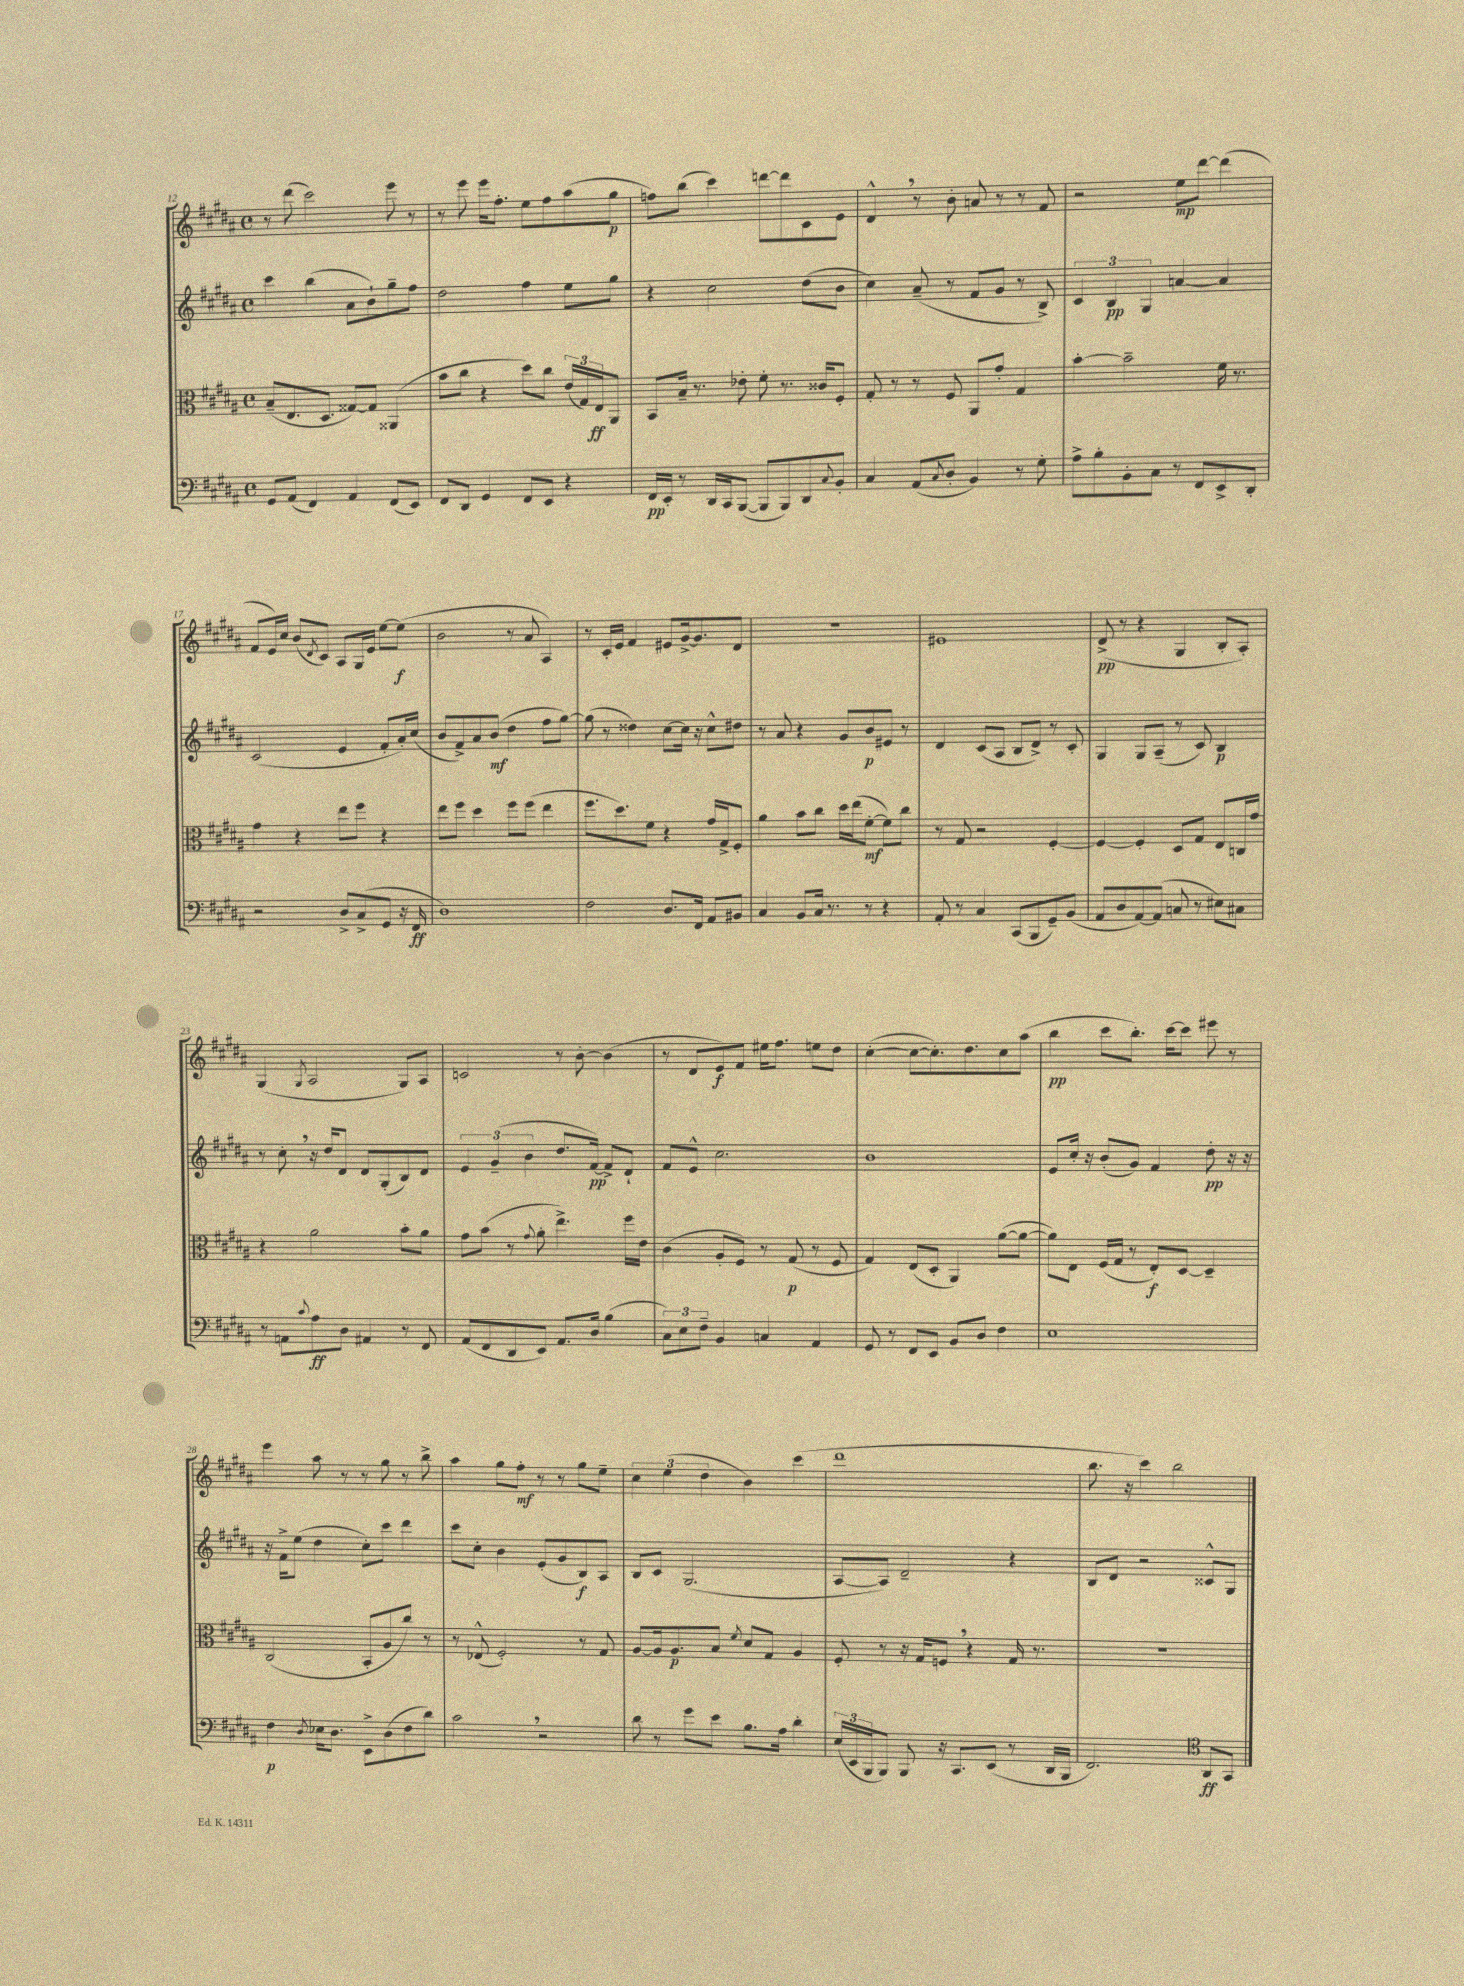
<<
\new StaffGroup <<
\new Staff = "s0" {
    \clef treble \key b \major \defaultTimeSignature \time 4/4
    r8 dis'''8( cis'''2) e'''8 r8 |
    r8 e'''8 e'''16 fis''8.-. e''8 fis''8 ais''8( gis''8\p |
    f''8) b''8( cis'''4) d'''8~ d'''8 cis'8 e'8 |
    dis'4-^ \breathe r8 b'8-. a'8 r8 r8 fis'8 |
    r2 e''8\mp dis'''8~ dis'''4( |
    fis'8 e'16) cis''16 b'8( \acciaccatura { dis'8 } cis'8) ais8 gis16 e'16 e''8~ e''8\f( |
    b'2 r8 ais'8 ais4) |
    r8 cis'16-. e'16 fis'4 eis'8 gis'16~-> gis'8. dis'8 |
    R1 |
    eis'1 |
    dis'8->\pp( r8 r4 gis4 b8-. ais8-.) |
    gis4( \acciaccatura { gis8 } ais2 gis8) ais8 |
    c'2 r8 b'8~-. b'4( |
    r8 dis'8 e'8\f) fis'8 eis''16 fis''8. e''8 dis''8 |
    cis''4~-.( cis''8~ cis''8.-.) dis''8. cis''8 ais''8( |
    b''4\pp cis'''8 b''8.-.) cis'''16~ cis'''8 eis'''8 r8 |
    e'''4 ais''8 r8 r8 gis''8 r8 b''8-> |
    ais''4 gis''8 fis''8-.\mf r8 r8 gis''8 e''8-- |
    \tuplet 3/2 { cis''4 e''4( dis''4 } b'4) cis'''4( |
    dis'''1 |
    b''8. r16 cis'''4) b''2 \bar "|." |
}
\new Staff = "s1" {
    \clef treble \key b \major \defaultTimeSignature \time 4/4
    cis'''4 b''4( ais'8 b'8-!) gis''8-- fis''8 |
    dis''2 fis''4 e''8 gis''8 |
    r4 cis''2 dis''8( b'8 |
    cis''4) ais'8--( r8 fis'8 gis'8 r8 b8->) |
    \tuplet 3/2 { cis'4 b4\pp gis4 } a'4~ a'4 |
    cis'2( e'4 fis'8-. ais'16-.) cis''16( |
    b'8 fis'8->) ais'8 b'8\mf( dis''4 fis''8 gis''8~) |
    gis''8( r8 disis''4) cis''8~ cis''16 r16 cis''8-^ dis''8 |
    r8 ais'8 r4 gis'8 b'8\p eis'8 r8 |
    dis'4 cis'8( ais8 b8 dis'8->) r8 cis'8-. |
    gis4 gis8 ais8--( r8 cis'8) b4\p |
    r8 cis''8-. \breathe r16 dis''16 dis'8 dis'8 gis8-.( b8) dis'8 |
    \tuplet 3/2 { e'4 gis'4--( b'4 } dis''8. fis'16~\pp) fis'8-> dis'8-! |
    fis'8 e'8-^ cis''2. |
    b'1 |
    e'8 cis''16-. r16 b'8-.( gis'8) fis'4 dis''8-.\pp r16 r16 |
    r16 fis'16-> e''8( dis''4 cis''8-.) cis'''8 dis'''4 |
    cis'''8 cis''8-. b'4 e'8-.( gis'8 b8\f) ais8 |
    b8 cis'8 gis2.( |
    ais8~ ais8) dis'2-- r4 |
    b8 dis'8 r2 cisis'8-^ gis8 \bar "|." |
}
\new Staff = "s2" {
    \clef alto \key b \major \defaultTimeSignature \time 4/4
    b8--( e8. dis8. gisis8~) gisis8 aisis,4( |
    b'8 cis''8 r4 dis''8) cis''8 \tuplet 3/2 { e'16( gis16) e16\ff } ais,8 |
    b,8 b16-- r8. ees'8-. fis'8-. r8. cisis'16 fis8-. |
    gis8-. r8 r8 fis8 ais,8 gis'8-. gis4 |
    b'4~-. b'2-- fis'16 r8. |
    gis'4 r4 e''8 fis''8 r4 |
    e''8 fis''8 dis''4 fis''8 fis''8( e''4 |
    fis''8. dis''8.) fis'8 r4 gis'16 gis16-> fis8-. |
    ais'4 b'8 cis''8 dis''16 e''16( fis'8~-.\mf fis'8) cis''8 |
    r8 gis8 r2 fis4~-. |
    fis4~ fis4-. dis8 gis8 e8 c16 gis'16 |
    r4 ais'2 b'8-. ais'8 |
    gis'8 b'8( r8 \appoggiatura { gis'8 } ais'8-. e''4.->) fis''16 e'16 |
    cis'4( ais8-. fis8) r8 gis8\p( r8 fis8 |
    gis4) e8( dis8-. ais,4) ais'8~( ais'8~ |
    ais'8) e8 fis16( gis16 r8 e8-.\f) dis8~ dis4-- |
    cis2( b,8-. ais8 cis''8) r8 |
    r8 ees8-^( fis2-.) r8 gis8 |
    ais8~ ais16 ais8.\p b8 \acciaccatura { fis'8 } dis'8 gis8 ais4 |
    fis8-. r8 r16 gis16 f8 \breathe r4 gis16 r8. |
    R1 \bar "|." |
}
\new Staff = "s3" {
    \clef bass \key b \major \defaultTimeSignature \time 4/4
    gis,8 ais,8( fis,4) ais,4 fis,8( e,8) |
    fis,8 dis,8 gis,4 fis,8 e,8 r4 |
    fis,16\pp e,16-. r8 dis,16 cis,16 b,,8~( b,,8 b,,8) dis,8 \appoggiatura { cis8 } b,8-. |
    cis4 ais,8( \acciaccatura { cis8 } dis8-. b,4) r8 gis8-. |
    ais8-> b8-. b,8-. cis8 r8 fis,8 e,8-> dis,8-. |
    r2 dis8-> cis8->( gis,8 r16 fis,16\ff |
    dis1) |
    fis2 dis8. fis,16 ais,8 bis,8 |
    cis4 b,8 cis16 r8. r8 r4 |
    ais,8-. r8 cis4 cis,8( b,,8 gis,8--) b,8( |
    ais,8 dis8 ais,8~) ais,8( c8 r8 eis8) cis8 |
    r8 a,8 \appoggiatura { cis'8 } ais8\ff dis8 ais,4 r8 fis,8 |
    ais,8( fis,8 dis,8 e,8) ais,8. dis16 b4( |
    \tuplet 3/2 { cis8) e8 fis8-- } b,4 c4 ais,4 |
    gis,8 r8 fis,8 e,8 b,8 dis8 fis4 |
    e1 |
    fis4\p \acciaccatura { dis8 } ees16 dis8. e,8-> dis8( fis8 dis'8) |
    cis'2 \breathe r2 |
    dis'8 r8 gis'8 e'8 b8. ais16 dis'4-. |
    \tuplet 3/2 { e16( e,16 b,,16 } b,,8) b,,8 r16 cis,8. e,8( r8 dis,16 b,,16 |
    fis,2.) \clef tenor ais,8\ff gis,8 \bar "|." |
}
>>
>>
\layout { \context { \Score currentBarNumber = #12 } }
